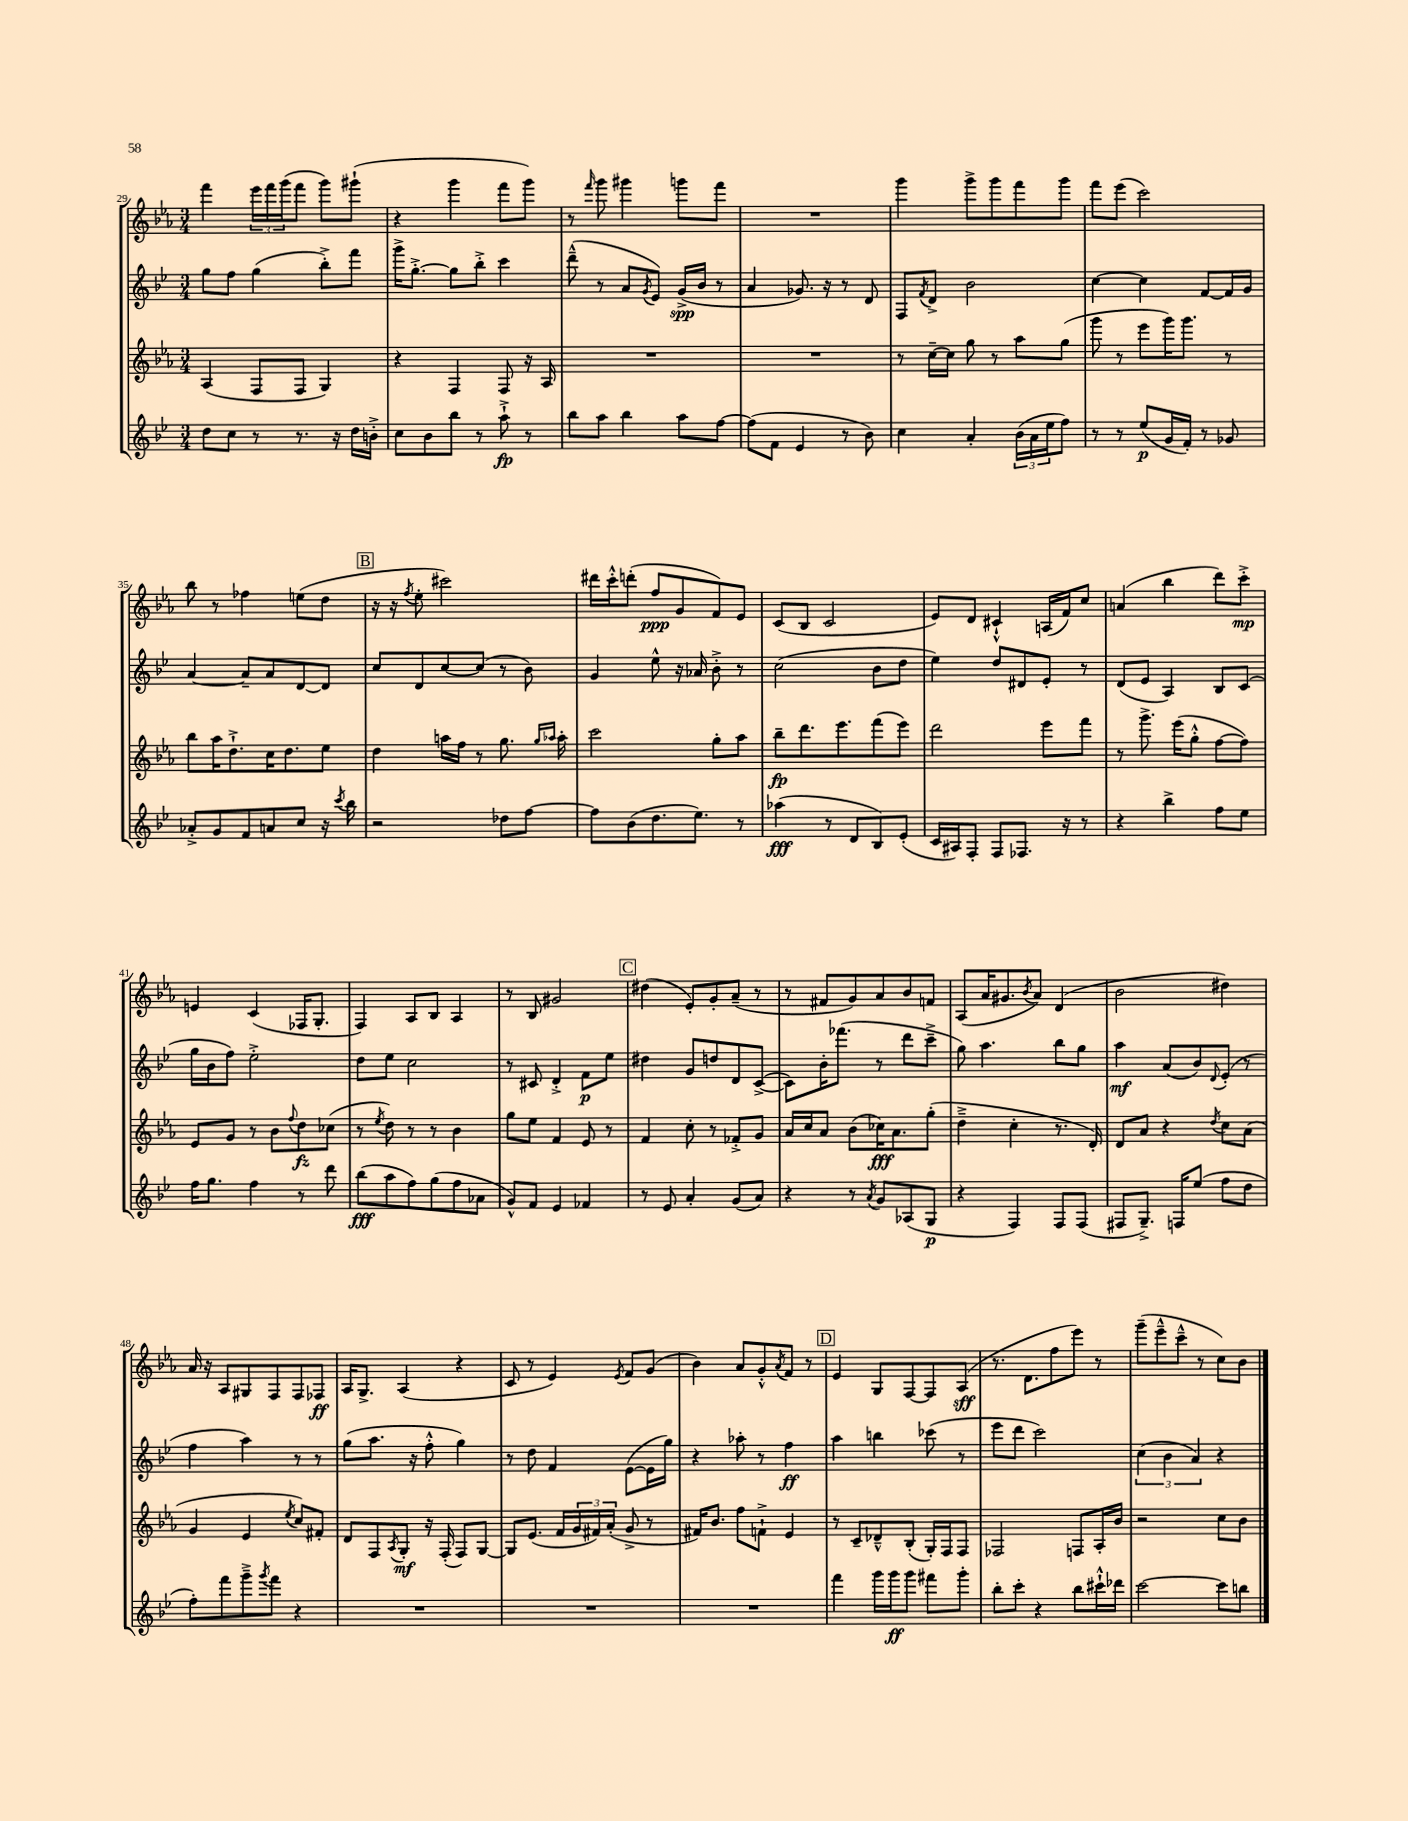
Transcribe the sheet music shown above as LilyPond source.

<<
\new StaffGroup <<
\new Staff = "s0" {
    \clef treble \key ees \major \numericTimeSignature \time 3/4
    f'''4 \tuplet 3/2 { ees'''16 f'''16 g'''16( } f'''8 g'''8) gis'''8-!( |
    r4 g'''4 f'''8 g'''8) |
    r8 \grace { f'''16 } g'''8 gis'''4 g'''8 f'''8 |
    R2. |
    g'''4 g'''8-> g'''8 f'''8 g'''8 |
    f'''8 ees'''8( c'''2) |
    bes''8 r8 fes''4 e''8( d''8 |
    \mark \markup { \box "B" } r16 r16 \acciaccatura { f''8 } ees''8-. cis'''2) |
    dis'''16 c'''16-.-^ d'''8-.( f''8\ppp g'8 f'8) ees'8 |
    c'8( bes8 c'2 |
    ees'8) d'8 cis'4-!-^ a16( f'16) c''8 |
    a'4( bes''4 d'''8) c'''8-.->\mp |
    e'4 c'4( fes16 g8.-. |
    f4) aes8 bes8 aes4 |
    r8 bes8 gis'2 |
    \mark \markup { \box "C" } dis''4( ees'8-.) g'8-. aes'8--( r8 |
    r8 fis'8 g'8) aes'8 bes'8 f'8 |
    aes8( aes'16 gis'8. \acciaccatura { bes'8 } aes'8) d'4( |
    bes'2 dis''4) |
    aes'16 r16 aes8 gis8 f8 f8 fes8\ff |
    aes16 g8.-> aes4( r4 |
    c'8 r8 ees'4) \acciaccatura { ees'8 } f'8 g'8( |
    bes'4) aes'8 g'8-.-^ \acciaccatura { aes'8 } f'8 r8 |
    \mark \markup { \box "D" } ees'4 g8 f8~ f8 aes8\sff( |
    r8. d'8. f''8 ees'''8) r8 |
    g'''8--( ees'''8---^ c'''8---^ r8 c''8) bes'8 \bar "|." |
}
\new Staff = "s1" {
    \clef treble \key bes \major \numericTimeSignature \time 3/4
    g''8 f''8 g''4( bes''8-.->) f'''8 |
    g'''16-> g''8.~-.-> g''8 bes''8-.-> c'''4 |
    d'''8---^( r8 a'8 \acciaccatura { g'8 } ees'8) g'16->\spp( bes'16 r8 |
    a'4 ges'8.) r16 r8 d'8 |
    f8 \acciaccatura { f'8 } d'8-> bes'2 |
    c''4~ c''4 f'8~ f'16 g'16 |
    a'4~ a'8-- a'8 d'8~ d'8 |
    \mark \markup { \box "B" } c''8 d'8 c''8~ c''8( r8 bes'8) |
    g'4 ees''8-^ r16 aes'16 bes'8-.-> r8 |
    c''2( bes'8 d''8 |
    ees''4) d''8 dis'8 ees'8-. r8 |
    d'8( ees'8 a4) bes8 c'8( |
    g''16 bes'16 f''8) ees''2-.-> |
    d''8 ees''8 c''2 |
    r8 cis'8 d'4-.-> f'8\p ees''8 |
    \mark \markup { \box "C" } dis''4 g'8 d''8 d'8 c'8~->( |
    c'8) bes'16-. fes'''8.( r8 d'''8 c'''8---> |
    g''8) a''4. bes''8 g''8 |
    a''4\mf a'8( bes'8) \appoggiatura { d'8 } ees'8-.( r8 |
    f''4 a''4) r8 r8 |
    g''8( a''8. r16 f''8-.-^ g''4) |
    r8 d''8 f'4 ees'8~( ees'16 g''16) |
    r4 aes''8-. r8 f''4\ff |
    \mark \markup { \box "D" } a''4 b''4 ces'''8( r8 |
    ees'''8 d'''8 c'''2) |
    \tuplet 3/2 { c''4( bes'4 a'4) } r4 \bar "|." |
}
\new Staff = "s2" {
    \clef treble \key ees \major \numericTimeSignature \time 3/4
    aes4( f8 f8 g4) |
    r4 f4 f8 r16 aes16 |
    R2. |
    R2. |
    r8 c''16~-- c''16 g''8 r8 aes''8 g''8( |
    g'''8 r8 ees'''8 g'''16) g'''8. r8 |
    bes''8 aes''16 d''8.-!-> c''16 d''8. ees''8 |
    \mark \markup { \box "B" } d''4 a''16 f''16 r8 g''8. \grace { g''16 aes''16 } aes''16-. |
    c'''2 g''8-. aes''8 |
    bes''8--\fp d'''8. ees'''8. f'''8( ees'''8) |
    d'''2 ees'''8 f'''8 |
    r8 g'''8.-> ees'''16( g''8-.-^ f''8~ f''8) |
    ees'8 g'8 r8 bes'8 \appoggiatura { f''8 } d''8\fz ces''8( |
    r8 \acciaccatura { ees''8 } d''8) r8 r8 bes'4 |
    g''8 ees''8 f'4 ees'8 r8 |
    \mark \markup { \box "C" } f'4 c''8-. r8 fes'8-.-> g'8 |
    aes'16 c''16 aes'8 bes'8( ces''16\fff) aes'8. g''8-.( |
    d''4---> c''4-. r8. d'16-.) |
    d'8 aes'8 r4 \acciaccatura { d''8 } c''8 aes'8( |
    g'4 ees'4 \acciaccatura { ees''8 } c''8) fis'8-. |
    d'8 f8 \acciaccatura { aes8 } g8-.\mf r16 f16-.( f8) g8~ |
    g8 ees'8.( f'16 \tuplet 3/2 { g'16 fis'16) aes'16-.( } g'8-> r8 |
    fis'16) bes'8. f''8 f'8-!-> ees'4 |
    \mark \markup { \box "D" } r8 c'8-- des'8---^ bes8-.( g16-.) f16 f8 |
    fes2 f8 aes16-. bes'16 |
    r2 c''8 bes'8 \bar "|." |
}
\new Staff = "s3" {
    \clef treble \key bes \major \numericTimeSignature \time 3/4
    d''8 c''8 r8 r8. r16 d''16 b'16-.-> |
    c''8 bes'8 bes''8 r8 a''8-!->\fp r8 |
    bes''8 a''8 bes''4 a''8 f''8~ |
    f''8( f'8 ees'4 r8 bes'8) |
    c''4 a'4-. \tuplet 3/2 { bes'16( a'16 ees''16 } f''8) |
    r8 r8 ees''8\p( g'16 f'16-.) r8 ges'8 |
    aes'8-.-> g'8 f'8 a'8 c''8 r16 \acciaccatura { c'''8 } bes''16 |
    \mark \markup { \box "B" } r2 des''8 f''8~ |
    f''8 bes'8( d''8. ees''8.) r8 |
    aes''4\fff( r8 d'8 bes8) ees'8-.( |
    c'16 ais16) f8-. f8 fes8. r16 r8 |
    r4 bes''4-> f''8 ees''8 |
    f''16 g''8. f''4 r8 d'''8 |
    bes''8\fff( a''8 f''8) g''8( f''8 aes'8 |
    g'8-^) f'8 ees'4 fes'4 |
    \mark \markup { \box "C" } r8 ees'8 a'4-. g'8( a'8) |
    r4 r8 \acciaccatura { a'8 } g'8 aes8( g8\p |
    r4 f4) f8 f8( |
    fis8 g8.--->) f16 ees''8( f''8 d''8 |
    f''8-.) f'''8 g'''8---> \acciaccatura { g'''8 } f'''8 r4 |
    R2. |
    R2. |
    R2. |
    \mark \markup { \box "D" } f'''4 g'''16 g'''16\ff g'''8 fis'''8 g'''8-. |
    bes''8-. c'''8-. r4 bes''8 cis'''16-!-^ des'''16 |
    c'''2~ c'''8 b''8 \bar "|." |
}
>>
>>
\layout { \context { \Score currentBarNumber = #29 } }
